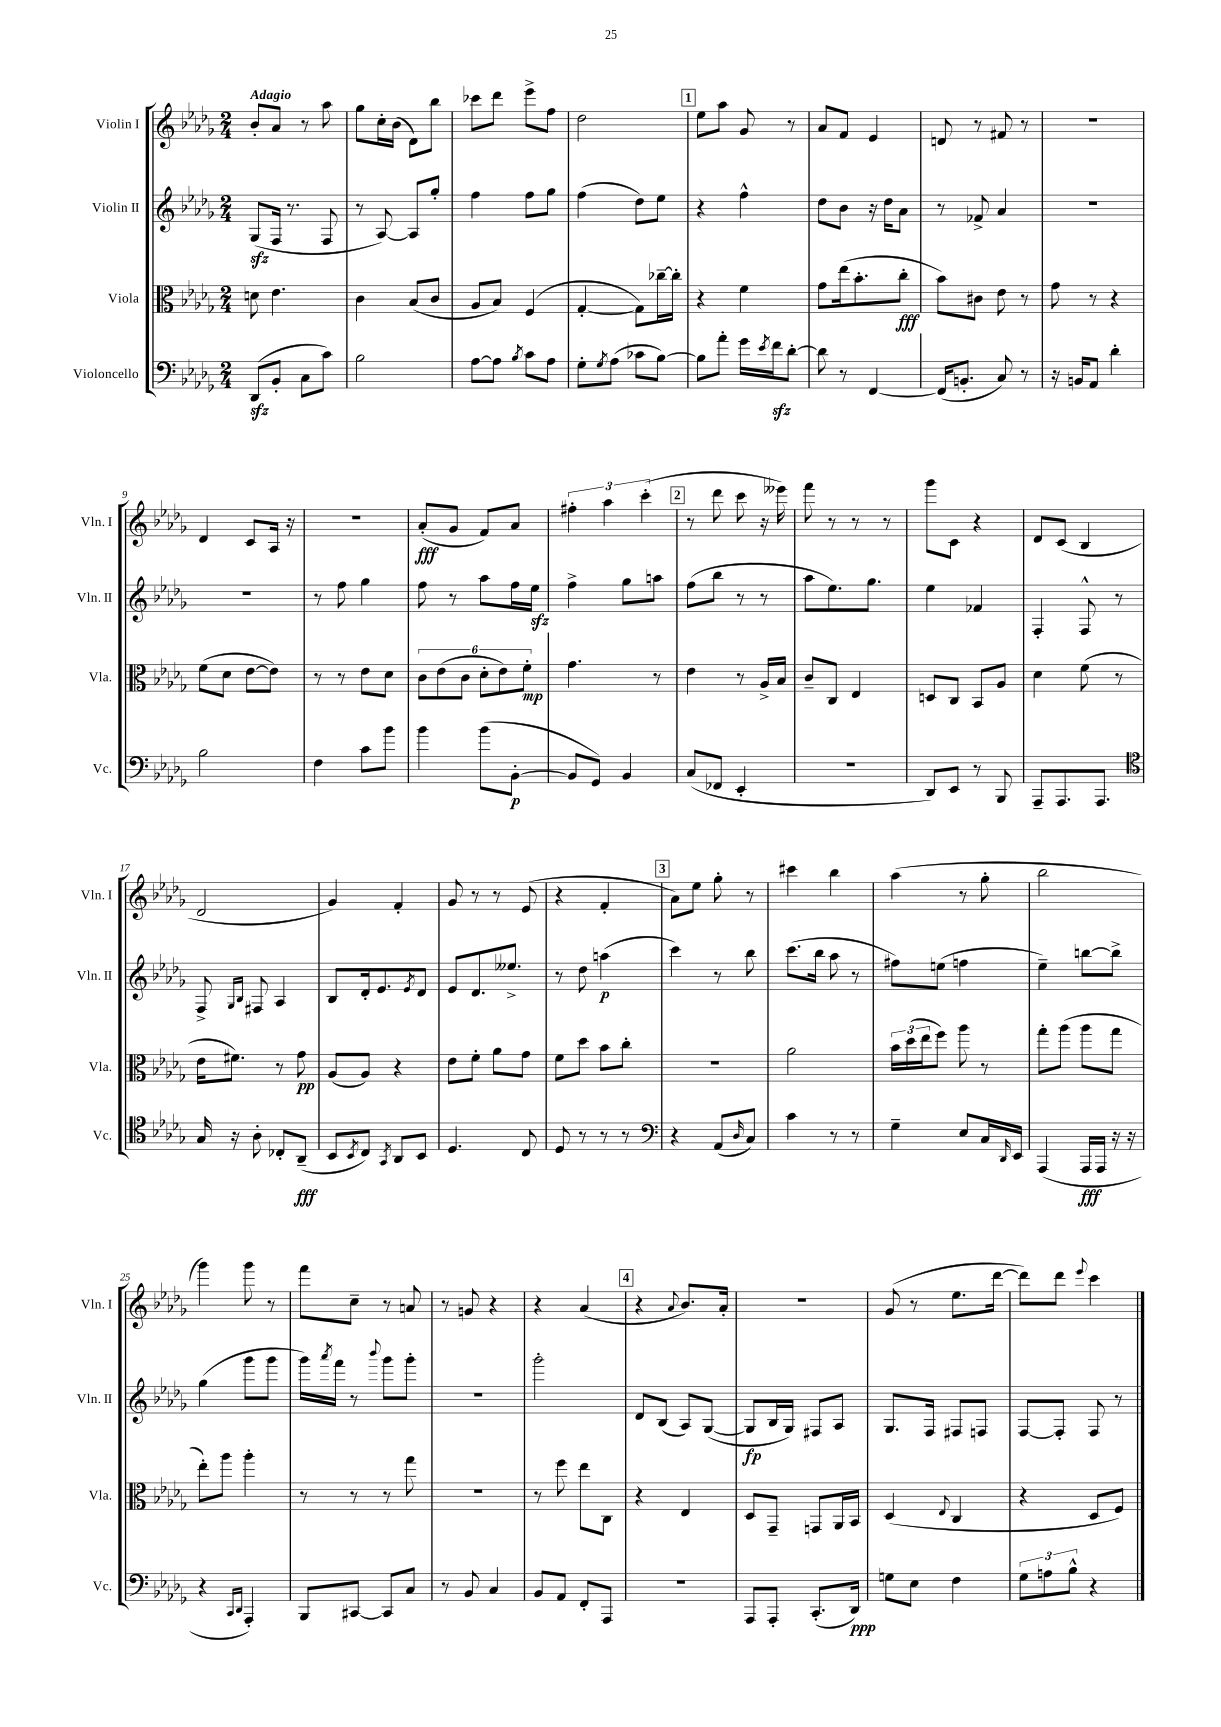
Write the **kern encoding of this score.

**kern	**kern	**kern	**kern
*staff4	*staff3	*staff2	*staff1
*clefF4	*clefC3	*clefG2	*clefG2
*k[b-e-a-d-g-]	*k[b-e-a-d-g-]	*k[b-e-a-d-g-]	*k[b-e-a-d-g-]
*M2/4	*M2/4	*M2/4	*M2/4
(8DD-	8d	(8G-	8b-'
8BB-'	4.e-	16F	8a-
.	.	8.r	.
8C	.	.	8r
8c)	.	8F	8aa-
=	=	=	=
2B-	4c	8r	8gg-
.	.	[8A-)	16cc'
.	.	.	(16b-
.	(8B-	8A-]	8d-)
.	8c	8gg-'	8bb-
=	=	=	=
[8A-	8A-	4ff	8ccc-
8A-]	8B-)	.	8ddd-
8qB-	.	.	.
8c	(4F	8ff	8eee-^
8A-	.	8gg-	8ff
=	=	=	=
8G-'	[4G-'	(4ff	2dd-
8qG-	.	.	.
(8A-	.	.	.
8c-	8G-])	8dd-)	.
[8B-)	[16cc-~	8ee-	.
.	16cc-']	.	.
=	=	=	=
8B-]	4r	4r	8ee-
8a-'	.	.	8aa-
16g-	4f	4ff^^	8g-
8qe-	.	.	.
16f	.	.	.
[8d-'	.	.	8r
=	=	=	=
8d-]	8g-	8dd-	8a-
8r	(16ee-	8b-	8f
.	8.b-'	.	.
[4FF	.	16r	4e-
.	.	16dd-	.
.	8cc'	8a-	.
=	=	=	=
(16FF]	8b-)	8r	8d
8.BB'	.	.	.
.	8c#	8f-^	8r
8C)	8e-	4a-	8f#
8r	8r	.	8r
=	=	=	=
16r	8g-	2r	2r
16BB	.	.	.
8AA-	8r	.	.
4d-'	4r	.	.
=	=	=	=
2B-	(8f	2r	4d-
.	8d-	.	.
.	[8e-	.	8c
.	8e-])	.	16A-
.	.	.	16r
=	=	=	=
4F	8r	8r	2r
.	8r	8ff	.
8c	8e-	4gg-	.
8b-	8d-	.	.
=	=	=	=
4b-	12c	8ff	(8a-'
.	(12e-	.	.
.	.	8r	8g-
.	12c	.	.
(8b-	12d-'	8aa-	8f)
.	12e-)	.	.
[8BB-'	.	16ff	8a-
.	12f'	.	.
.	.	16ee-	.
=	=	=	=
8BB-]	4.g-	4ff^	6ff#'
8GG-)	.	.	.
.	.	.	6aa-
4BB-	.	8gg-	.
.	.	.	(6ccc'
.	8r	8aa	.
=	=	=	=
(8C	4e-	(8ff	8r
8FF-	.	8bb-	8ddd-
4EE-'	8r	8r	8ccc
.	16A-^	8r	16r
.	16B-	.	16eee--)
=	=	=	=
2r	8c~	8aa-	8fff
.	8C	8.ee-)	8r
.	4E-	.	8r
.	.	8.gg-	.
.	.	.	8r
=	=	=	=
8DD-)	8D	4ee-	8ggg-
8EE-	8C	.	8c
8r	8BB-	4f-	4r
8BBB-	8A-	.	.
=	=	=	=
8AAA-~	4d-	4F'	8d-
8.AAA-	.	.	(8c
.	(8f	8F^^	4B-
8.AAA-	.	.	.
.	8r	8r	.
=	=	=	=
*clefC4	*	*	*
16G-	16e-	8F^	2d-
16r	8.f#)	.	.
.	.	16qqG-	.
.	.	16qqB-	.
8A-'	.	8F#	.
8C-'	8r	4A-	.
(8AA-~	8g-	.	.
=	=	=	=
8BB-	(8A-	8B-	4g-)
8qBB-	.	.	.
8C)	8A-)	16d-'	.
.	.	8.e-	.
8qGG-	.	.	.
8AA-	4r	.	4f'
.	.	8qe-	.
8BB-	.	8d-	.
=	=	=	=
4.D-	8e-	8e-	8g-
.	8f'	8.d-	8r
.	8a-	.	8r
.	.	8.ee--^	.
8C	8g-	.	(8e-
=	=	=	=
8D-	8f	8r	4r
8r	8dd-	8dd-	.
8r	8b-	(4aa	4f'
8r	8cc'	.	.
=	=	=	=
*clefF4	*	*	*
4r	2r	4ccc)	8a-)
.	.	.	8ee-
(8AA-	.	8r	8gg-'
16qqD-	.	.	.
8C)	.	8bb-	8r
=	=	=	=
4c	2a-	(8.ccc	4ccc#
.	.	16bb-	.
8r	.	8aa-	4bb-
8r	.	8r	.
=	=	=	=
4G-~	24b-	8ff#)	(4aa-
.	(24dd-	.	.
.	24ee-	.	.
.	8ff)	(8ee	.
8E-	8aa-	4ff	8r
16C	8r	.	8gg-'
16qqDD-	.	.	.
16EE-	.	.	.
=	=	=	=
(4AAA-	8gg-'	4ee-~)	2bb-
.	(8aa-	.	.
16AAA-	8aa-	[8bb	.
16AAA-	.	.	.
16r	8gg-	8bb^]	.
16r	.	.	.
=	=	=	=
4r	8ee-')	(4gg-	4ggg-)
.	8aa-	.	.
16qqCC	.	.	.
16qqDD-	.	.	.
4AAA-')	4aa-'	8ggg-	8ggg-
.	.	8ggg-	8r
=	=	=	=
8BBB-	8r	16ggg-)	8fff
.	.	8qaaa-	.
.	.	16fff	.
[8CC#	8r	8r	8cc~
.	.	8qqbbb-	.
8CC#]	8r	8ggg-	8r
8C	8gg-	8ggg-'	8a
=	=	=	=
8r	2r	2r	8r
8BB-	.	.	8g
4C	.	.	4r
=	=	=	=
8BB-	8r	2ggg-'	4r
8AA-	8ff	.	.
8FF'	8ee-	.	(4a-
8AAA-	8C	.	.
=	=	=	=
2r	4r	8d-	4r
.	.	(8B-	.
.	.	.	8qqa-
.	4E-	8A-)	8.b-)
.	.	([8G-	.
.	.	.	16a-'
=	=	=	=
8AAA-	8D-	8G-]	2r
8AAA-'	8GG-~	16B-	.
.	.	16G-)	.
(8.CC'	8GG	8F#	.
.	16AA-	8A-	.
16DD-)	16BB-	.	.
=	=	=	=
8G	(4D-	8.G-	(8g-
8E-	.	.	8r
.	.	16F	.
.	8qqE-	.	.
4F	4C	8F#	8.ee-
.	.	8F	.
.	.	.	[16ddd-
=	=	=	=
12G-	4r	[8F	8ddd-])
12A	.	.	.
.	.	8F']	8ddd-
12B-^^	.	.	.
.	.	.	8qqeee-
4r	8D-	8F	4ccc
.	8F)	8r	.
==	==	==	==
*-	*-	*-	*-
